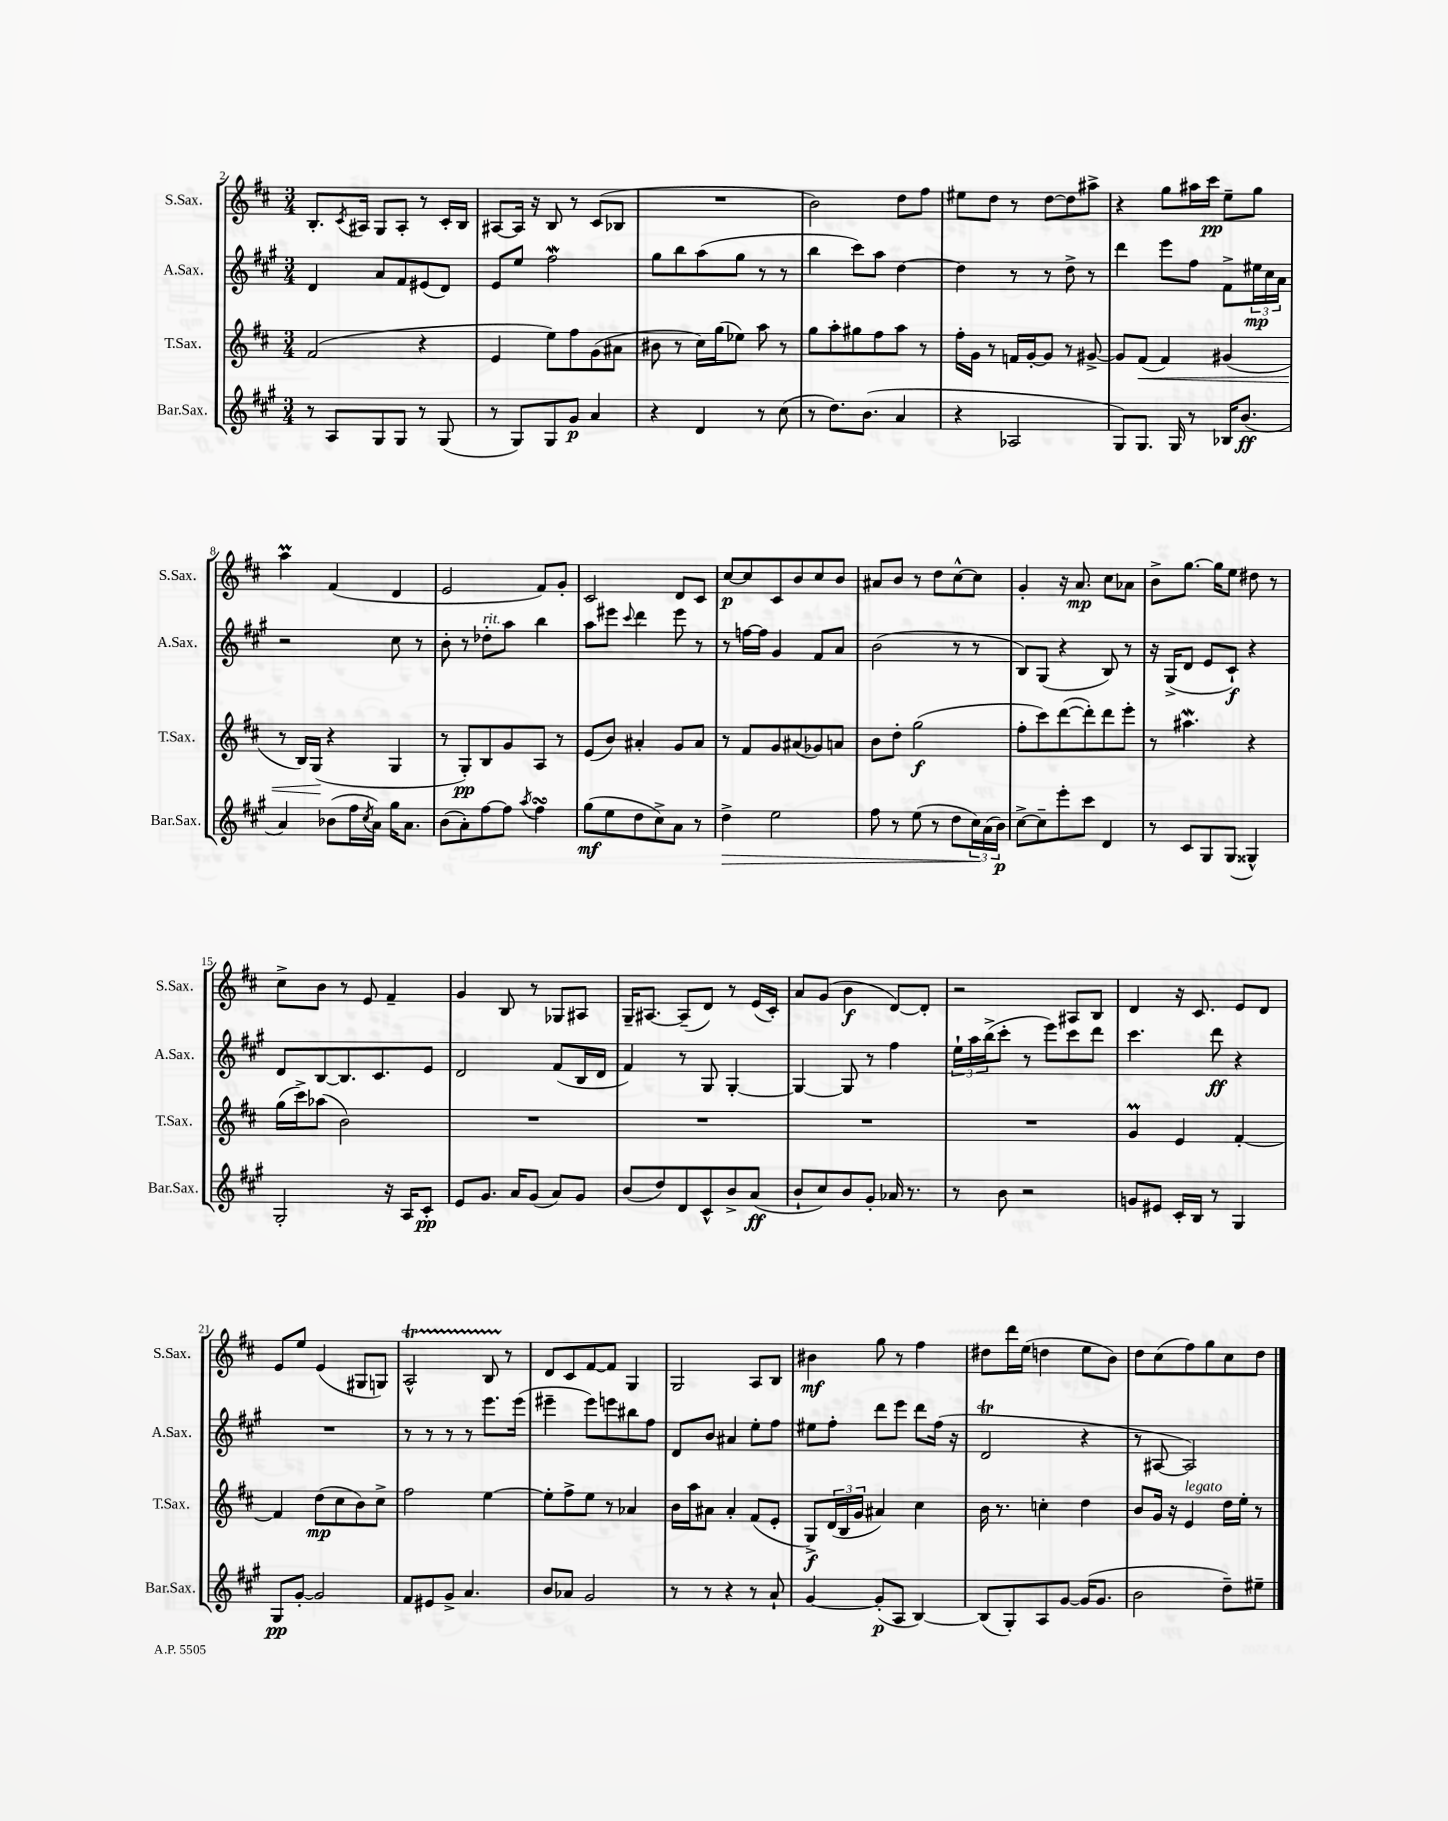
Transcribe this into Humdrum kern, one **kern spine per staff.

**kern	**kern	**kern	**kern
*staff4	*staff3	*staff2	*staff1
*clefG2	*clefG2	*clefG2	*clefG2
*k[f#c#g#]	*k[f#c#]	*k[f#c#g#]	*k[f#c#]
*M3/4	*M3/4	*M3/4	*M3/4
8r	(2f#/	4d/	8.B'/L
8A/L	.	.	.
.	.	.	8qc#/
.	.	.	16A#/Jk
8G#/	.	8a/L	8G/L
8G#/J	.	8f#/	8A#'/J
8r	4r	(8e#/	8r
(8G#/	.	8d/J)	16c#'/LL
.	.	.	16B/JJ
=	=	=	=
8r	4e/	8e/L	[8A#/L
8G#/L)	.	8ee/J	16A#/]Jk
.	.	.	16r
8G#/	8ee\L)	2ff#\	8B/
8g#/J	8ff#\	.	8r
4a/	(8g\	.	(8c#/L
.	8a#\J	.	8B-/J
=	=	=	=
4r	8b#\	8gg#\L	2.r
.	8r	8bb\	.
4d/	16cc#\LL)	(8aa\	.
.	(16gg\J	.	.
.	8ee-\J)	8gg#\J	.
8r	8aa\	8r	.
(8cc#\	8r	8r	.
=	=	=	=
8r	8gg\L	4bb\	2b\)
8.dd\L)	8aa'\	.	.
.	8gg#\	8ccc#\L)	.
(8.b\J	.	.	.
.	8ff#\	8aa\J	.
4a/	8aa\J	[4dd\	8dd\L
.	8r	.	8ff#\J
=	=	=	=
4r	16ff#'\LL	4dd\]	8ee#\L
.	16g\JJ	.	.
.	8r	.	8dd\J
2A-/	16f/LL	8r	8r
.	[16g'/J	.	.
.	8g/]J	8r	[8dd\L
.	8r	8dd^\	8dd\]
.	[8g#^/	8r	8aa#^\J
=	=	=	=
8G#/L)	8g#/]L	4ddd\	4r
8.G#/J	(8f#/J	.	.
.	4f#/)	8eee\L	8gg\L
16G#/	.	.	.
8r	.	8ff#\J	16aa#\L
.	.	.	16ccc#\JJ
16B-/LK	(4g#/	8f#^\L	8ee~\L
(8.b/J	.	.	.
.	.	24ee#\L	8gg\J
.	.	24cc#\	.
.	.	24a\JJ	.
=	=	=	=
4a/)	8r	2r	4aa\
.	16B/LL)	.	.
.	(16G/JJ	.	.
(8b-\L	4r	.	(4f#/
16ff#\L	.	.	.
8qcc#/	.	.	.
16a\JJ)	.	.	.
16gg#\LK	4G/	8cc#\	4d/
8.a\J	.	.	.
.	.	8r	.
=	=	=	=
(8b\L	8r	8b'\	2e/
8a'\)	8G'/L)	8r	.
[8ff#\	8B/	8dd-'\L	.
8ff#\]J	8g/	8aa\J	.
8qaa/	.	.	.
4ff#\	8A/J	4bb\	8f#/L)
.	8r	.	8g'/J
=	=	=	=
(8gg#\L	(8e/L	8aa\L	2c#/
8ee\	8b/J)	8eee#\J	.
.	.	8qqccc#/	.
8dd\	4a#'/	4ddd\	.
8cc#^\)	.	.	.
8a\J	8g/L	8eee#\	8d/L
8r	8a#/J	8r	8c#/J
=	=	=	=
4dd^\	8r	8r	[8cc#/L
.	8f#/L	[16ff\LL	8cc#/]
.	.	16ff\]JJ	.
2ee\	8g/	4g#/	8c#/
.	(8a#/	.	8b/
.	8g-/)	8f#/L	8cc#/
.	8a/J	8a/J	8b/J
=	=	=	=
8ff#\	8b\L	(2b\	8a#/L
8r	8dd'\J	.	8b/J
(8ee\	(2gg\	.	8r
8r	.	.	8dd\L
8dd\L	.	8r	[8cc#^^\
24cc#\L)	.	8r	8cc#\]J
(24a\	.	.	.
24b\JJ)	.	.	.
=	=	=	=
[8cc#^\L	8ff#'\L	8B/L)	4g'/
8cc#~\]	8ccc#\)	(8G#/J	.
8eee'\	([8ddd\	4r	16r
.	.	.	8.a/
8ccc#\J	8ddd'\])	.	.
4d/	8ddd\	8B/)	8cc#\L
.	8eee'\J	8r	8a-\J
=	=	=	=
8r	8r	16r	8b^\L
.	.	(16G#^/LK	.
8c#/L	4.aa#\	8d/J	[8.gg\J
8G#/	.	8e/L	.
.	.	.	16gg\]LK
(8G#/J	.	8c#`/J)	8ee\J
4G##^^/)	4r	4r	8dd#\
.	.	.	8r
=	=	=	=
2G#'/	(16gg\LL	8d/L	8cc#^\L
.	16ccc#^\J)	.	.
.	(8aa-\J	[8B/	8b\J
.	2b\)	8.B/]	8r
.	.	.	8e/
.	.	8.c#/	.
16r	.	.	4f#~/
16A/LK	.	.	.
8c#'/J	.	8e/J	.
=	=	=	=
8e/L	2.r	2d/	4g/
8.g#/J	.	.	.
.	.	.	8B/
16a/LK	.	.	.
(8g#/J	.	.	8r
8a/L)	.	(8f#/L	8G-/L
8g#/J	.	16B/L	8A#/J
.	.	16d/JJ	.
=	=	=	=
(8b/L	2.r	4f#/)	16G~/LK
.	.	.	[8.A#/J
8dd/)	.	.	.
8d/	.	8r	(8A#~/]L
8c#^^/	.	8G#/	8d/J)
8b^/	.	[4G#'/	8r
(8a/J	.	.	(16e/LL
.	.	.	16c#'/JJ)
=	=	=	=
8b`/L	2.r	4G#/_	8a/L
8cc#/)	.	.	(8g/J
8b/	.	8G#/]	4b\
8g#'/J	.	8r	.
16a-/	.	4ff#\	[8d/L)
8.r	.	.	.
.	.	.	8d'/]J
=	=	=	=
8r	2.r	24ee`\LL	2r
.	.	24aa\	.
.	.	(24bb^\J	.
8b\	.	8ccc#'\J	.
2r	.	8r	.
.	.	8eee\L)	.
.	.	8ccc#\	8A#/L
.	.	8ddd\J	8B/J
=	=	=	=
8g/L	4g/	4.ccc#\	4d/
8e#/J	.	.	.
16c#'/LL	4e/	.	16r
16B/JJ	.	.	8.c#/
8r	.	8ddd\	.
4G#/	[4f#'/	4r	8e/L
.	.	.	8d/J
=	=	=	=
8G#/L	4f#/]	2.r	8e/L
[8g#'/J	.	.	8ee/J
2g#/]	(8dd\L	.	(4e/
.	8cc#\	.	.
.	8b\)	.	8G#/L
.	8cc#^\J	.	8G/J)
=	=	=	=
8f#/L	2ff#\	8r	2A^^/
8e#/	.	8r	.
8g#^/J	.	8r	.
4.a/	.	8r	.
.	[4ee\	8.eee\L	8B/
.	.	.	8r
.	.	(16eee\Jk	.
=	=	=	=
8b/L	8ee'\]L	4eee#~\	8d/L
8a-/J	8ff#^\	.	8c#/
2g#/	8ee\J	8eee#\L)	[8f#/
.	8r	8eee\	8f#/]J
.	4a-/	8bb#\	4G/
.	.	8ff#\J	.
=	=	=	=
8r	16b\LL	8d/L	2G/
.	16aa\J	.	.
8r	8a#\J	8b/J	.
4r	4a#'/	4a#/	.
8r	(8f#/L	8ee'\L	8A/L
8a`/	8e'/J	8ff#\J	8B/J
=	=	=	=
[4g#/	8G^/L)	8ee#\L	4b#\
.	(24d/L	8ff#'\J	.
.	24B/	.	.
.	24g/JJ	.	.
(8g#'/]L	4a#/)	8ddd\L	8gg\
8A/J	.	8eee\J	8r
[4B/)	4cc#\	8ddd\L	4ff#\
.	.	(16ff#\Jk	.
.	.	16r	.
=	=	=	=
(8B/]L	16b\	2d/	8dd#\L
.	8.r	.	.
8G#'/)	.	.	16ddd\L
.	.	.	(16ee\JJ
8A/	4cc'\	.	4dd\
[8g#/J	.	.	.
(16g#/]LK	4dd\	4r	8ee\L
8.g#/J	.	.	.
.	.	.	8b\J)
=	=	=	=
2b\	8b/L	8r	8dd\L
.	16g/Jk	[8A#/	(8cc#\
.	16r	.	.
.	4e/	2A#/])	8ff#\)
.	.	.	8gg\
8dd~\L)	16dd\LL	.	8cc#\
.	16ee'\JJ	.	.
8ee#~\J	8r	.	8dd\J
==	==	==	==
*-	*-	*-	*-
